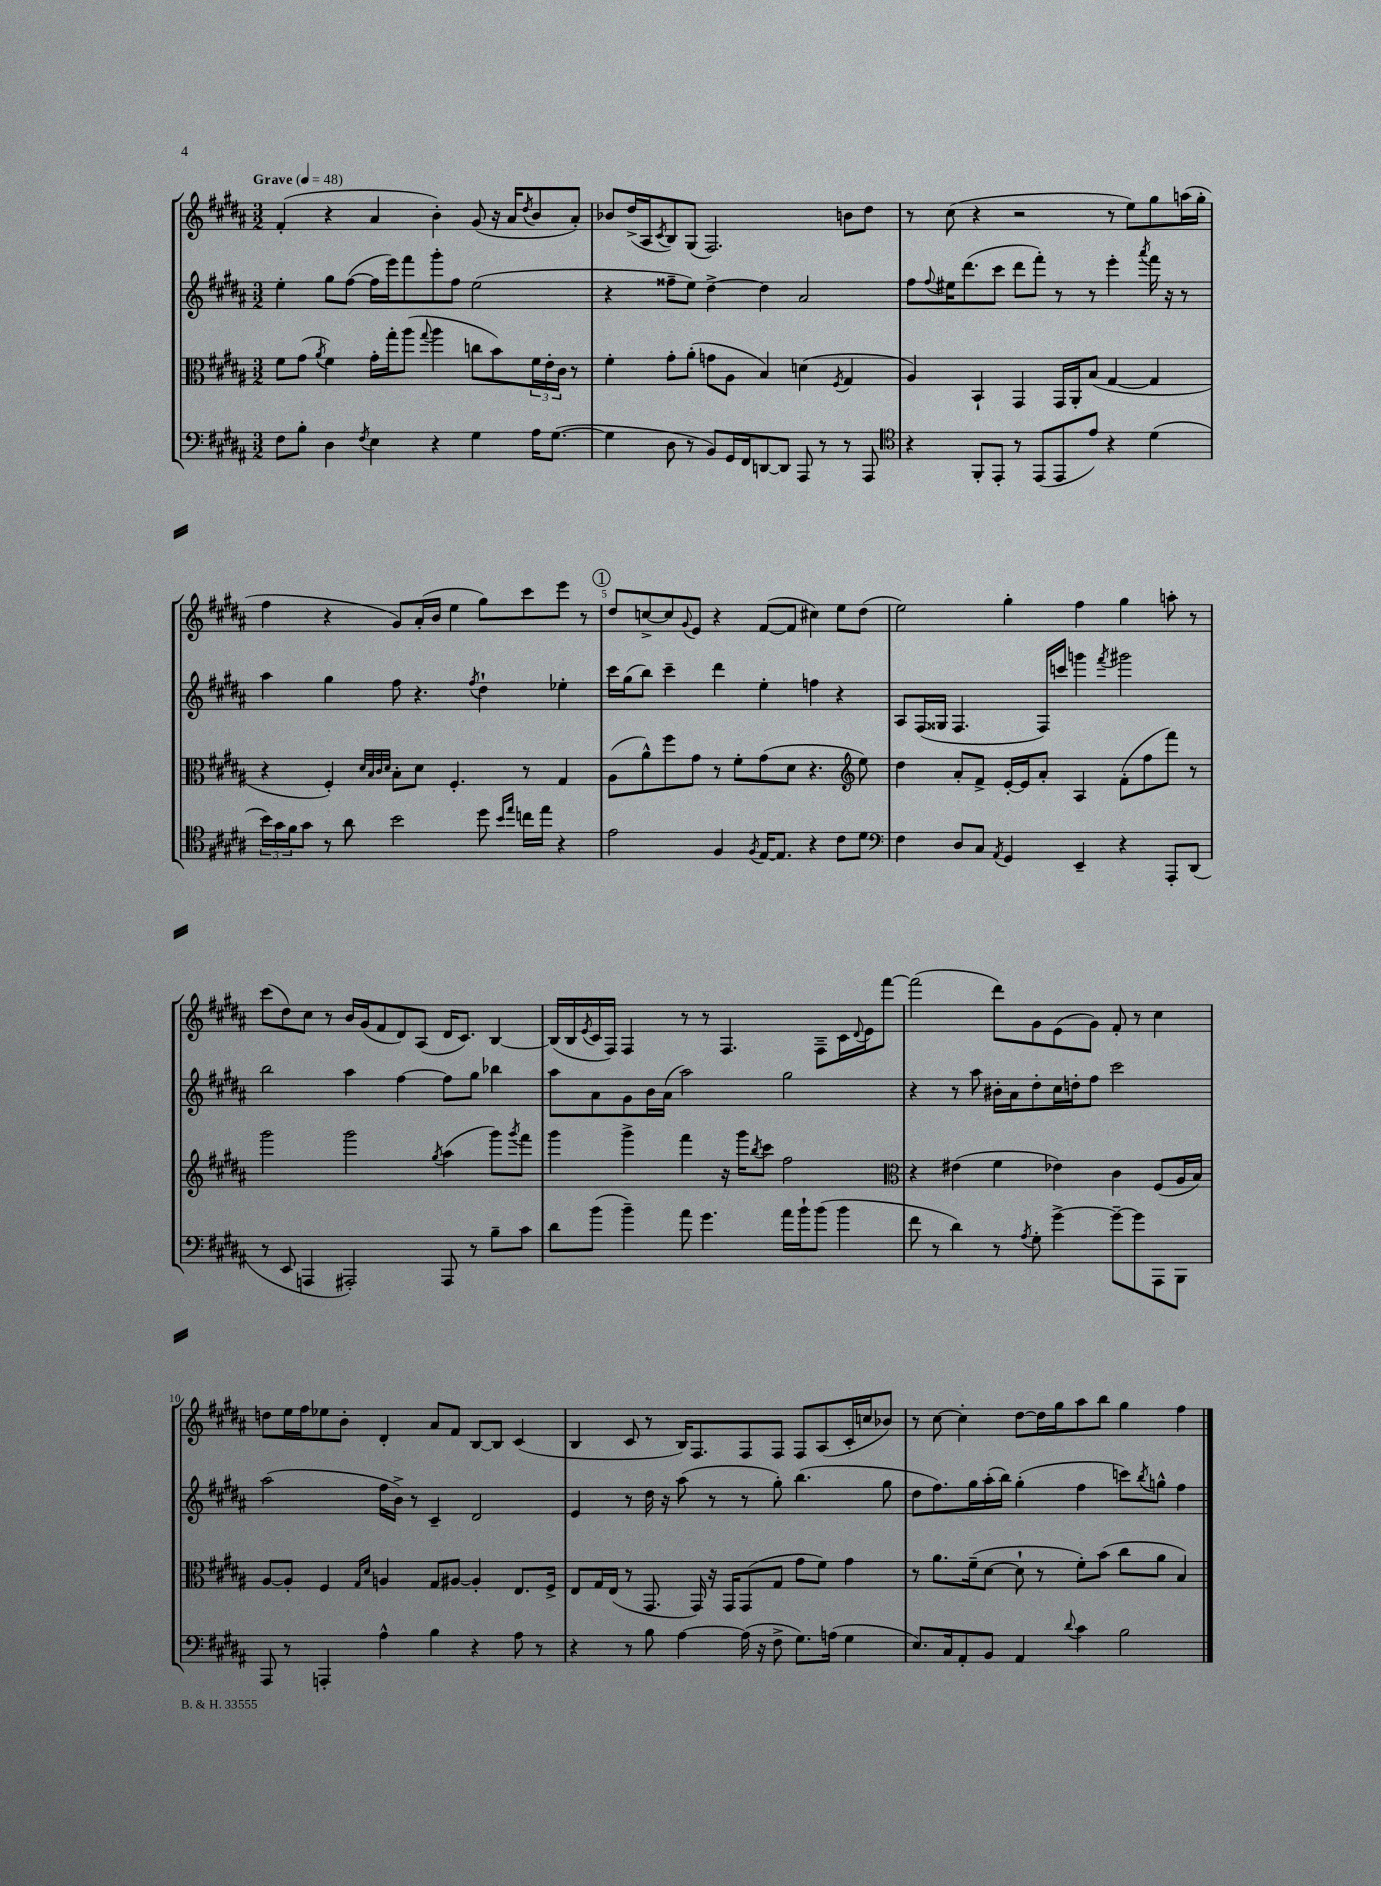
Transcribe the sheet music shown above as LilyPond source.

<<
\new StaffGroup <<
\new Staff = "s0" {
    \clef treble \key b \major \numericTimeSignature \time 3/2 \tempo "Grave" 4 = 48
    fis'4-.( r4 ais'4 b'4-.) gis'8( r16 ais'16 \acciaccatura { dis''8 } b'8 ais'8-.) |
    bes'8 dis''16->( ais16 \acciaccatura { cis'8 } b8) gis8( fis2.) b'8 dis''8 |
    r8 cis''8( r4 r2 r8 e''8) gis''8 a''16( gis''16-. |
    fis''4 r4 gis'8) ais'16-.( b'16 e''4 gis''8) cis'''8 e'''8 r8 |
    \mark \markup { \circle "1" } dis''8 c''8~-> c''8 \appoggiatura { gis'8 } e'8 r4 fis'8~( fis'8 cis''4) e''8 dis''8( |
    e''2) gis''4-. fis''4 gis''4 a''8-. r8 |
    cis'''8( dis''8) cis''8 r8 b'16 gis'16( fis'8 dis'8) ais8( dis'16 cis'8.) b4~ |
    b16( b16 \acciaccatura { e'8 } cis'16 fis16) fis4 r8 r8 fis4. fis8-- cis'16 \appoggiatura { dis'8 } e'16 fis'''8~ |
    fis'''2( dis'''8) gis'8 e'8( gis'8) fis'8-. r8 cis''4 |
    d''8 e''16 fis''16 ees''8 b'8-. dis'4-. ais'8 fis'8 b8~ b8 cis'4( |
    b4 cis'8 r8 b16) fis8. fis8 fis8 fis8 ais8( cis'16-. c''16 bes'8) |
    r8 cis''8~ cis''4-. dis''8~ dis''16 gis''16 ais''8 b''8 gis''4 fis''4 \bar "|." |
}
\new Staff = "s1" {
    \clef treble \key b \major \numericTimeSignature \time 3/2
    e''4-. gis''8 fis''8~( fis''16 e'''16) fis'''8 gis'''8-. fis''8 e''2( |
    r4 fisis''8-- e''8) dis''4~-> dis''4 ais'2 |
    fis''8 \appoggiatura { fis''8 } eis''16 dis'''8.( cis'''8 dis'''8 fis'''8-.) r8 r8 e'''4-. \acciaccatura { ais'''8 } fis'''16 r16 r8 |
    ais''4 gis''4 fis''8 r4. \acciaccatura { fis''8 } dis''4-! ees''4-. |
    \mark \markup { \circle "1" } cis'''16 gis''16( b''8) cis'''4-- dis'''4 e''4-. f''4 r4 |
    ais8 fis16( gisis16 fis4. fis16) c'''16 g'''4 \acciaccatura { fis'''8 } gis'''2 |
    b''2 ais''4 fis''4~ fis''8 gis''8 bes''4 |
    ais''8 ais'8 gis'8 b'16 ais'16( ais''2) gis''2 |
    r4 r8 ais''8 bis'16-. ais'16 dis''8-. cis''16 d''16-. fis''8 cis'''2 |
    ais''2( fis''16 b'16->) r8 cis'4-- dis'2 |
    e'4 r8 dis''16 r16 ais''8( r8 r8 gis''8-.) b''4.( gis''8 |
    dis''8 fis''8.) gis''16 ais''16-.( b''16) gis''4-.( fis''4 c'''8) \acciaccatura { b''8 } g''8-^ fis''4 \bar "|." |
}
\new Staff = "s2" {
    \clef alto \key b \major \numericTimeSignature \time 3/2
    fis'8 gis'8( \acciaccatura { ais'8 } fis'4) gis'16-. gis''16-. ais''8( \appoggiatura { gis''8 } ais''4 c''8 b'8) \tuplet 3/2 { fis'16 e'16-. cis'16 } r8 |
    fis'4-. gis'8-. ais'8-.( g'8 ais8 b4) d'4( \acciaccatura { fis8 } gis4 |
    ais4) b,4-! gis,4 gis,16 ais,16-. b8( gis4~ gis4 |
    r4 fis4-.) \grace { dis'32 b32 cis'32 dis'32 } b8-. dis'8 fis4.-. r8 gis4 |
    \mark \markup { \circle "1" } ais8( ais'8-^) fis''8 gis'8 r8 fis'8-. gis'8( dis'8 r4. \clef treble e''8) |
    dis''4 ais'8-. fis'8-> e'16~-. e'16 ais'8-. ais4 fis'8-.( fis''8 fis'''8) r8 |
    gis'''2 gis'''2 \acciaccatura { gis''8 } ais''4( gis'''8) \acciaccatura { gis'''8 } fis'''8 |
    gis'''4 gis'''4-> fis'''4 r16 gis'''16 \acciaccatura { b''8 } cis'''8 fis''2 |
    \clef alto r4 eis'4( fis'4 ees'4) cis'4 fis8( ais16 b16) |
    ais8~ ais8-. fis4 \grace { gis16 dis'16 } a4 gis8 ais8~ ais4-. e8. fis16-> |
    e8 gis16 e16( r8 gis,8. gis,16) r16 gis,16 gis,8( gis8 gis'8 fis'8) gis'4 |
    r8 ais'8. fis'16--( dis'8~ dis'8-! r8 fis'8-.) b'8( cis''8 ais'8 b4) \bar "|." |
}
\new Staff = "s3" {
    \clef bass \key b \major \numericTimeSignature \time 3/2
    fis8 b8-. dis4 \acciaccatura { fis8 } e4 r4 gis4 ais16 gis8.~( |
    gis4 dis8 r8 b,8) gis,16 fis,16 d,8~ d,8 ais,,8 r8 r8 ais,,8 |
    \clef tenor r4 fis,8-. e,8-. r8 e,8( e,8 e'8) r4 dis'4( |
    \tuplet 3/2 { b'16) gis'16 fis'16 } gis'8 r8 ais'8 b'2 dis''8 \grace { b'16 e''16 } c''16 e''16 r4 |
    \mark \markup { \circle "1" } e'2 fis4 \acciaccatura { fis8 } e16~ e8. r4 cis'8 dis'8 |
    \clef bass fis4 dis8 cis8 \acciaccatura { ais,8 } gis,4 e,4-- r4 ais,,8-. dis,8( |
    r8 e,8 a,,4 ais,,2-.) ais,,8 r8 b8-- cis'8 |
    dis'8 b'8( b'4--) ais'8 gis'4. ais'16 b'16-! b'8( b'4 |
    fis'8 r8 dis'4) r8 \acciaccatura { ais8 } gis8-. gis'4~-> gis'8~-- gis'8 ais,,8 b,,8 |
    ais,,8 r8 a,,4-. ais4-^ b4 r4 ais8 r8 |
    r4 r8 b8 ais4~ ais16( r16 fis8-> gis8.) a16( gis4 |
    e8.) cis16 ais,8-. b,8 ais,4 \appoggiatura { dis'8 } cis'4 b2 \bar "|." |
}
>>
>>
\layout { \context { \Score \override BarNumber.break-visibility = ##(#f #t #t) barNumberVisibility = #(every-nth-bar-number-visible 5) } }
